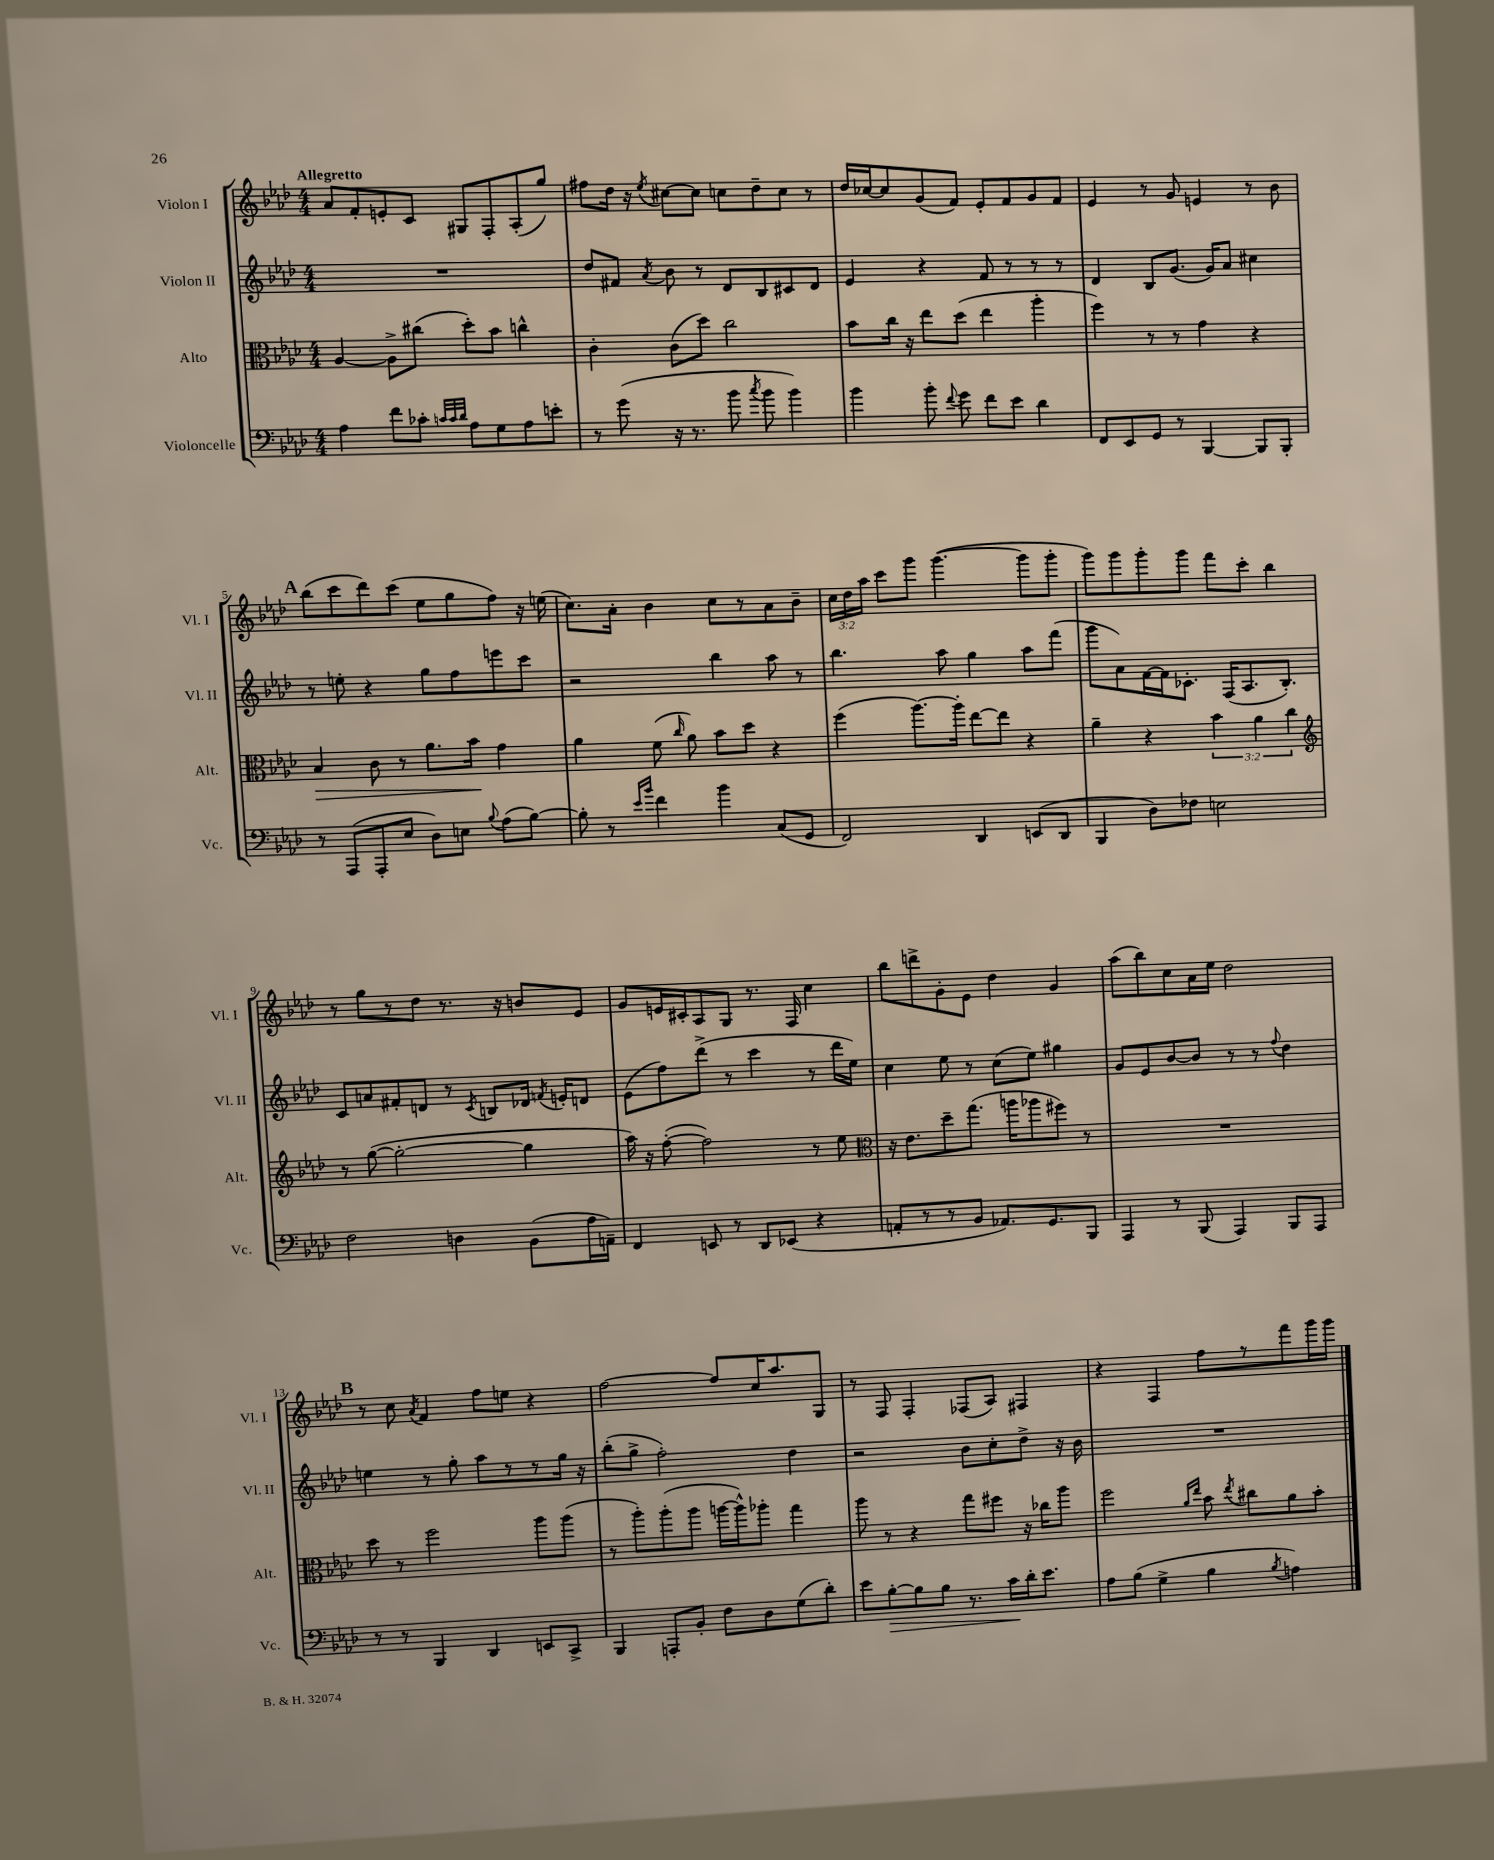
<<
\new StaffGroup <<
\new Staff = "s0" \with { instrumentName = "Violon I" shortInstrumentName = "Vl. I" } {
    \clef treble \key aes \major \numericTimeSignature \time 4/4 \override Staff.TupletNumber.text = #tuplet-number::calc-fraction-text \tempo "Allegretto"
    \autoBeamOff aes'8[ f'8-. e'8-. c'8] gis8[ f8-. aes8-.( g''8]) |
    fis''8[ des''16] r16 \acciaccatura { ees''8 } cis''8[~ cis''8] c''8[ des''8-- c''8] r8 |
    des''16[ ces''16~ ces''8 g'8( f'8]) ees'8[-. f'8 g'8 f'8] |
    ees'4 r8 g'8 e'4 r8 bes'8 |
    \mark \markup { \bold "A" } bes''8[( c'''8 des'''8) c'''8]( ees''8[ g''8 f''8]) r16 e''16( |
    c''8.[) aes'16]-. bes'4 c''8[ r8 aes'8 bes'8]-- |
    \tuplet 3/2 { c''16[ des''16 aes''16] } c'''8[ g'''8] g'''4.~( g'''8[ g'''8]-. |
    g'''8[) g'''8 g'''8-. g'''8] f'''8[ c'''8]-. bes''4 |
    r8 g''8[ r8 des''8] r8. r16 b'8[ ees'8] |
    g'8[ e'16 cis'16-. aes8 g8] r8. f16 c''4 |
    bes''8[ d'''8-> g'8-. ees'8] des''4 g'4 |
    aes''8[( bes''8) c''8 aes'16 ees''16] des''2 |
    \mark \markup { \bold "B" } r8 c''8 \acciaccatura { aes'8 } f'4 f''8[ e''8] r4 |
    f''2~ f''8[ c''16 aes''8. g8] |
    r8 f8 f4-. fes8[( aes8]) fis4 |
    r4 f4 f''8[ r8 f'''8 g'''16 g'''16] \bar "|." |
}
\new Staff = "s1" \with { instrumentName = "Violon II" shortInstrumentName = "Vl. II" } {
    \clef treble \key aes \major \numericTimeSignature \time 4/4
    \autoBeamOff R1 |
    des''8[ fis'8] \acciaccatura { aes'8 } bes'8 r8 des'8[ bes8 cis'8 des'8] |
    ees'4 r4 f'8 r8 r8 r8 |
    des'4 bes8[ g'8.]( g'16[) aes'8] cis''4 |
    \mark \markup { \bold "A" } r8 e''8-. r4 g''8[ f''8 e'''8 c'''8] |
    r2 bes''4 aes''8 r8 |
    bes''4. aes''8 g''4 aes''8[ f'''8]( |
    g'''8[ aes'8) f'16~ f'16 ces'8.]-. f16[( aes8. bes8.]-.) |
    c'8[ a'8 fis'8-. d'8] r8 \acciaccatura { c'8 } b8[ des'16] \acciaccatura { f'8 } e'16[-. d'8] |
    ees'8[( f''8) des'''8]->( r8 c'''4 r8 des'''16[ ees''16]) |
    c''4 ees''8 r8 c''8[( ees''8]) gis''4 |
    g'8[ ees'8 bes'8~ bes'8] r8 r8 \appoggiatura { f''8 } des''4 |
    \mark \markup { \bold "B" } e''4 r8 g''8-. aes''8[ r8 r8 g''16] r16 |
    bes''8[-.( g''8]-> f''2-.) des''4 |
    r2 bes'8[ c''8-. des''8]-> r16 bes'16 |
    R1 \bar "|." |
}
\new Staff = "s2" \with { instrumentName = "Alto" shortInstrumentName = "Alt." } {
    \clef alto \key aes \major \numericTimeSignature \time 4/4 \override Staff.TupletNumber.text = #tuplet-number::calc-fraction-text
    \autoBeamOff aes4~ aes8[-> cis''8]( des''8[-.) bes'8] c''4-^ |
    c'4-. c'8[( des''8]) c''2 |
    bes'8[ c''16] r16 ees''8[ des''8]( ees''4 aes''4-. |
    f''4) r8 r8 g'4 r4 |
    \mark \markup { \bold "A" } bes4\> c'8 r8 aes'8.[ bes'16]\! g'4 |
    aes'4 f'8( \grace { c''16 } aes'8) bes'8[ des''8] r4 |
    f''4( aes''8.[~) aes''16]-. ees''8[~ ees''8] r4 |
    aes'4-- r4 \tuplet 3/2 { bes'4 aes'4 c''4 } |
    \clef treble r8 g''8~( g''2~-. g''4 |
    aes''16) r16 f''8~-.( f''2) r8 ees''8 |
    \clef alto r16 ees'8.[ des''8-- g''8.]( a''16[ aes''8 fis''8]) r8 |
    R1 |
    \mark \markup { \bold "B" } des''8 r8 f''2 aes''8[ aes''8]( |
    r8 aes''8[-.) aes''8-.( aes''8] a''16[~ a''16-^) aes''8]-. g''4 |
    aes''8 r8 r4 g''8[ fis''8] r16 ces''16[ aes''8] |
    f''2 \grace { aes'16[ ees''16] } bes'8 \acciaccatura { ees''8 } cis''8[ aes'8 bes'8]-. \bar "|." |
}
\new Staff = "s3" \with { instrumentName = "Violoncelle" shortInstrumentName = "Vc." } {
    \clef bass \key aes \major \numericTimeSignature \time 4/4
    \autoBeamOff aes4 f'8[ ces'8]-. \grace { c'32[ c'32 des'32] } aes8[ g8 aes8 e'8]-. |
    r8 g'8( r16 r8. bes'8 \acciaccatura { c''8 } bes'8 bes'4) |
    bes'4 bes'8-. \appoggiatura { f'8 } g'8 f'8[ ees'8] des'4 |
    f,8[ ees,8 g,8] r8 bes,,4~ bes,,8[ bes,,8]-. |
    \mark \markup { \bold "A" } r8 aes,,8[( aes,,8-. ees8] des8[) e8] \appoggiatura { bes8 } aes8[( bes8]~) |
    bes8-. r8 \grace { ees'16[ bes'16] } f'4 bes'4 c8[( g,8] |
    f,2) des,4 e,8[( des,8] |
    bes,,4 des8[) fes8] e2 |
    f2 d4 bes,8[( aes16 a,16]--) |
    f,4 e,8 r8 des,8[ ees,8]( r4 |
    a,8[-. r8 r8 bes,8] aes,8.[) g,8. bes,,8] |
    aes,,4 r8 bes,,8( aes,,4) bes,,8[ aes,,8] |
    \mark \markup { \bold "B" } r8 r8 bes,,4 des,4 e,8[ c,8]-> |
    bes,,4 a,,8[-. bes,8]-. f8[ des8 g8( des'8]-.) |
    ees'8[ bes8~-.\> bes8 bes8] r8. c'16[\! des'16-. ees'8.] |
    aes8[ bes8]( g4-> bes4 \acciaccatura { bes8 } a4) \bar "|." |
}
>>
>>
